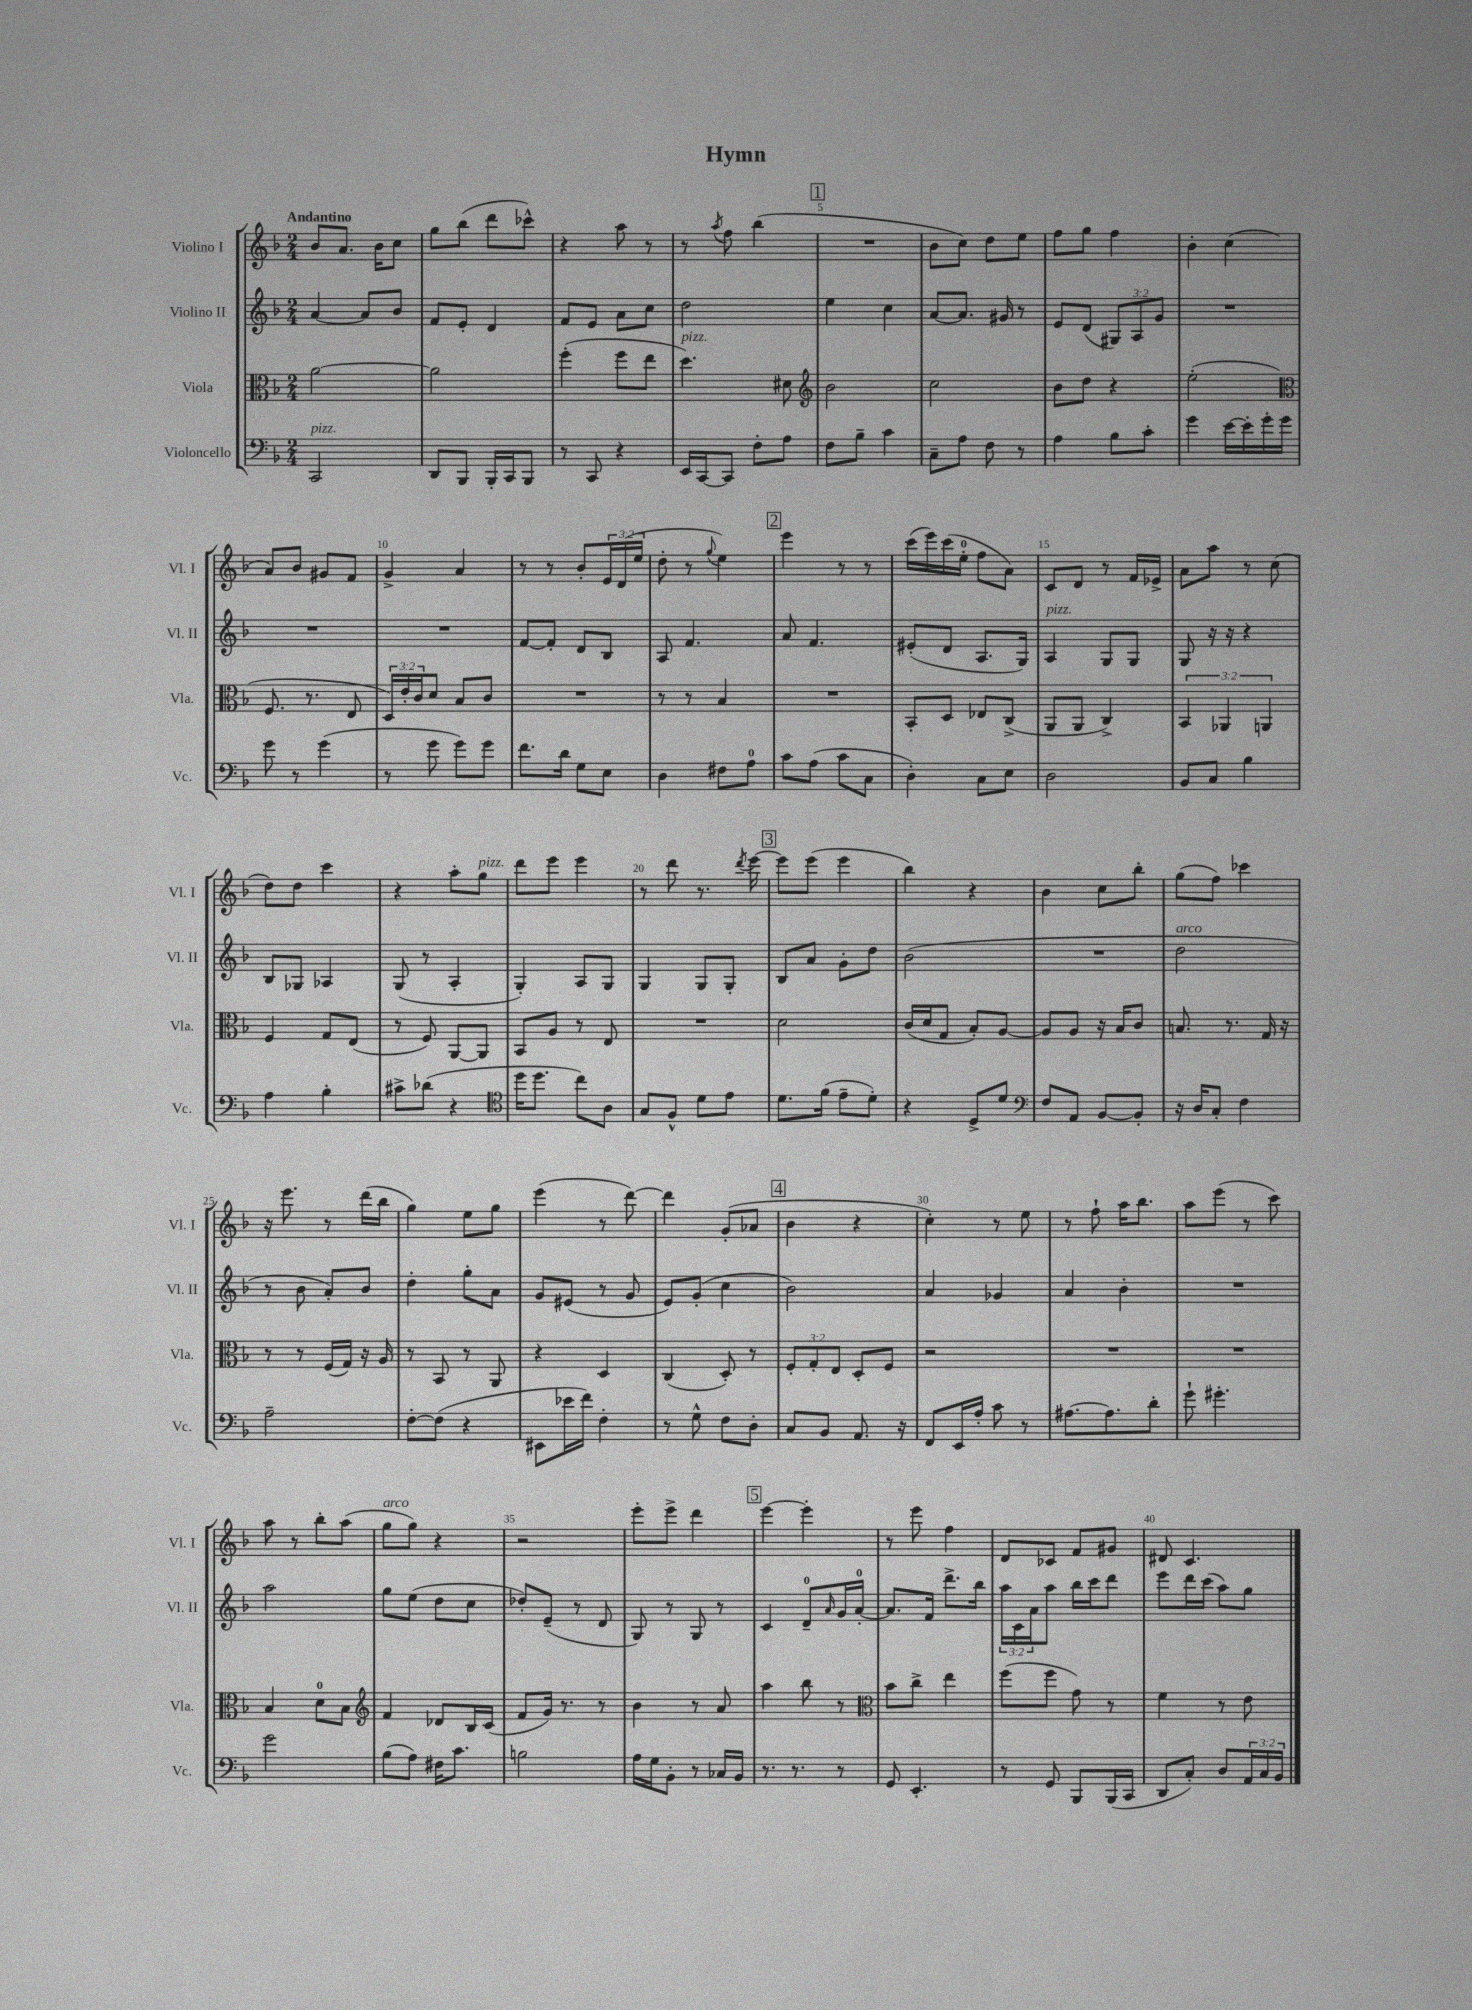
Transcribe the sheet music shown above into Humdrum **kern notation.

**kern	**kern	**kern	**kern
*staff4	*staff3	*staff2	*staff1
*clefF4	*clefC3	*clefG2	*clefG2
*k[b-]	*k[b-]	*k[b-]	*k[b-]
*M2/4	*M2/4	*M2/4	*M2/4
2CC	[2a	[4a	8b-
.	.	.	8.a
.	.	8a]	.
.	.	.	16b-
.	.	8b-	8cc
=	=	=	=
8DD	2a]	8f	8gg
8BBB-	.	8e'	(8bb-
16BBB-'	.	4d	8ddd
16CC	.	.	.
8BBB-	.	.	8ccc-^^)
=	=	=	=
8r	(4ff'	8f	4r
8CC	.	8e	.
4r	8ff	8a	8aa
.	8ee	8cc	8r
=	=	=	=
16EE	4.dd)	2dd	8r
[16CC	.	.	.
.	.	.	8qaa
8CC]	.	.	8ff
8F'	.	.	(4bb-
8A	8d#	.	.
=	=	=	=
*	*clefG2	*	*
8F	2b-	4ee	2r
8B-~	.	.	.
4c	.	4cc	.
=	=	=	=
8C~	2cc	[8a	8b-
8A	.	8.a]	8cc)
8F	.	.	8dd
.	.	16g#	.
8r	.	8r	8ee
=	=	=	=
4A	8b-	8e	8ff
.	8dd	(8d	8gg
8B-	4r	12G#)	4ff
.	.	12A	.
8c'	.	.	.
.	.	12g	.
=	=	=	=
4g	(2ee'	2r	4b-'
[16e	.	.	(4cc
16e']	.	.	.
16g'	.	.	.
16g	.	.	.
=	=	=	=
*	*clefC3	*	*
8g	8.F	2r	8a)
8r	.	.	8b-
.	8.r	.	.
(4g	.	.	8g#
.	8E	.	8f
=	=	=	=
8r	24D)	2r	4g^
.	24e'	.	.
.	24c	.	.
8g	8d	.	.
8g)	8B-	.	4a
8g	8c	.	.
=	=	=	=
8.f	2r	[8f	8r
.	.	8f']	8r
16d	.	.	.
8G	.	8d	8b-'
8E	.	8B-	24e
.	.	.	(24d
.	.	.	24ee
=	=	=	=
4D	8r	8A	8dd'
.	8r	4.f	8r
.	.	.	8qqgg
8F#	4B-	.	4ee)
8A	.	.	.
=	=	=	=
8c	2r	8a	4eee
(8A	.	4.f	.
8c	.	.	8r
8C	.	.	8r
=	=	=	=
4D')	8BB-'	(8e#'	(16ccc
.	.	.	16eee)
.	8D	8d	(16ccc
.	.	.	16ee'
8C	8E-	8.A	8ff
8E	(8C^	.	8a)
.	.	16G)	.
=	=	=	=
2D	8AA	4A	8c
.	8AA	.	8d
.	4C^)	8G	8r
.	.	8G	16f
.	.	.	16e-^
=	=	=	=
8BB-	6BB-	8G	8a
8C	.	16r	8aa
.	6AA-	.	.
.	.	16r	.
4B-	.	4r	8r
.	6AA	.	.
.	.	.	(8cc
=	=	=	=
4A	4F	8B-	8dd)
.	.	8G-	8dd
4B-'	8G	4A-	4ccc
.	(8E	.	.
=	=	=	=
8c#^	8r	(8G	4r
(8d-	8F)	8r	.
4r	[8AA	4A'	8aa'
.	8AA]	.	8gg
=	=	=	=
*clefC4	*	*	*
16dd	8BB-	4G')	8ddd
8.dd	.	.	.
.	8A	.	8eee
8cc)	8r	8A	4eee
8A	8E	8G	.
=	=	=	=
8G	2r	4G	8r
8F^^	.	.	8ddd
8d	.	8G	8.r
8e	.	8G'	.
.	.	.	8qddd
.	.	.	[16eee
=	=	=	=
8.d	2d	8B-	8eee]
.	.	8a	(8eee
(16f	.	.	.
8e~	.	8g'	4eee
8d')	.	8dd	.
=	=	=	=
4r	(16c	(2b-	4bb-)
.	16d	.	.
.	8G	.	.
8D^	8B-')	.	4r
8d	[8A	.	.
=	=	=	=
*clefF4	*	*	*
8F	8A]	2r	4b-
8AA	8A	.	.
[8BB-	16r	.	8cc
.	16B-	.	.
8BB-']	8c	.	8bb-'
=	=	=	=
16r	8.B	2dd	(8gg
16D	.	.	.
8C'	.	.	8ff)
.	8.r	.	.
4F	.	.	4ccc-
.	16G	.	.
.	16r	.	.
=	=	=	=
2A~	8r	8r	16r
.	.	.	8.eee
.	8r	8b-	.
.	(16F	8a')	8r
.	16G)	.	.
.	16r	8b-	(16ddd
.	16A	.	16bb-
=	=	=	=
[8F'	8r	4dd'	4gg)
(8F]	8BB-	.	.
4r	8r	8gg'	8ee
.	8AA	8a	8gg
=	=	=	=
8EE#	4r	8g	(4eee
16e-	.	(8e#	.
16f)	.	.	.
4F'	4D	8r	8r
.	.	8g	[8ddd)
=	=	=	=
8r	(4C	8e)	4ddd]
8G^^	.	(8g'	.
8F	8D')	4cc	(8g'
8D'	8r	.	8a-
=	=	=	=
8C	12F'	2b-)	4b-
.	12G'	.	.
8BB-	.	.	.
.	12E	.	.
8.AA	8D'	.	4r
.	8F	.	.
16r	.	.	.
=	=	=	=
8FF	2r	4a	4cc')
16EE	.	.	.
16A'	.	.	.
8c	.	4g-	8r
8r	.	.	8ee
=	=	=	=
[8.A#	2r	4a	8r
.	.	.	8ff`
8.A#]	.	.	.
.	.	4b-'	16aa
.	.	.	8.bb-
8d'	.	.	.
=	=	=	=
8g`	2r	2r	8aa
4.g#'	.	.	(8eee
.	.	.	8r
.	.	.	8ccc)
=	=	=	=
2g	4B-	2aa	8aa
.	.	.	8r
.	8d	.	8bb-'
.	8B-	.	(8aa
=	=	=	=
*	*clefG2	*	*
(8B-	4f	8gg	8gg
8A)	.	(8ee	8gg)
16F#	8d-	8dd	4r
8.c	.	.	.
.	16B-	8cc	.
.	(16c	.	.
=	=	=	=
2B	8f	8dd-')	2r
.	16g)	(8e~	.
.	8.r	.	.
.	.	8r	.
.	8r	8d	.
=	=	=	=
16A	4b-	8G)	8eee'
16G	.	.	.
8BB-'	.	8r	8eee^
8r	8r	8G	4ddd
16C-	8a	8r	.
16BB-	.	.	.
=	=	=	=
8.r	4aa	4c	[4eee
8.r	.	.	.
.	8bb-	8d~	4eee']
.	.	16qqa	.
8r	8r	16g	.
.	.	[16a'	.
=	=	=	=
*	*clefC3	*	*
8GG	8b-	8.a]	8r
4.EE'	8cc^	.	8eee
.	.	16f	.
.	4ee	8.ddd^	4ff
.	.	16bb-	.
=	=	=	=
8r	(8ff	24aa	8d
.	.	24c	.
.	.	24a	.
8GG	8ff	8aa	8c-
8BBB-	8g)	16bb-	8f
.	.	16ccc	.
(16BBB-	8r	8ddd	8g#
16CC	.	.	.
=	=	=	=
8DD	4f	8eee	8d#
8C')	.	16ddd	4.c
.	.	(16ccc	.
8D	8r	8aa)	.
24AA	8e	8gg	.
24C	.	.	.
24BB-	.	.	.
==	==	==	==
*-	*-	*-	*-
